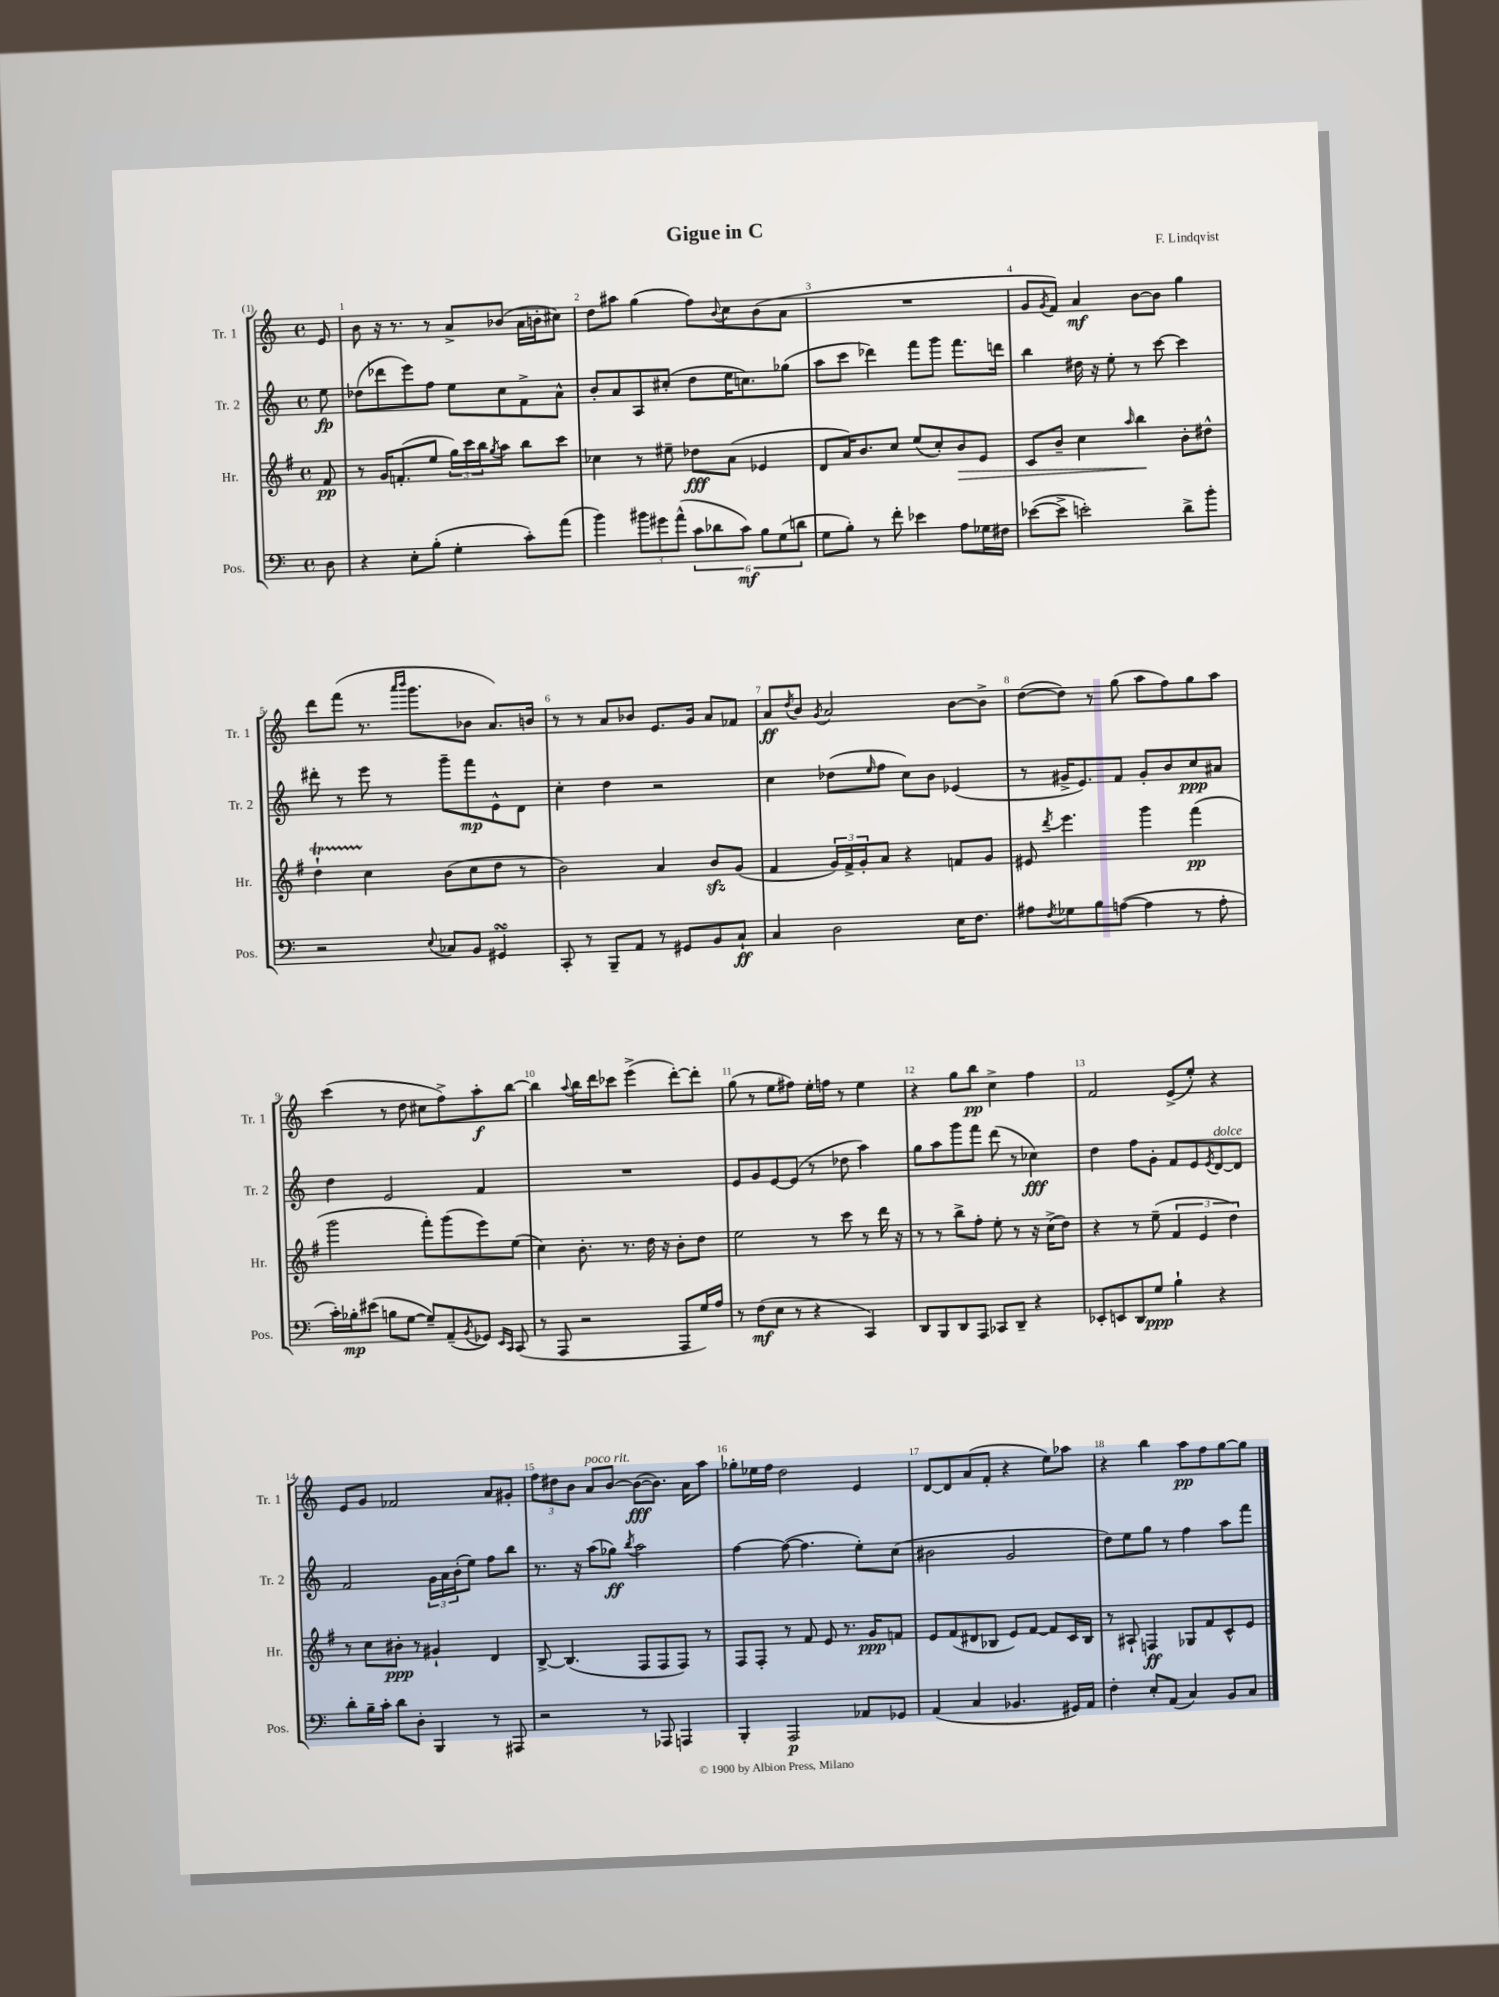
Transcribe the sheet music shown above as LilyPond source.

\header { title = "Gigue in C" composer = "F. Lindqvist" }
<<
\new StaffGroup <<
\new Staff = "s0" \with { instrumentName = "Tr. 1" shortInstrumentName = "Tr. 1" } {
    \clef treble \key c \major \defaultTimeSignature \time 4/4 \partial 8
    e'8 |
    b'8 r16 r8. r8 a'8-> bes'8( a'16 b'16-. cis''8) |
    d''8 ais''8 g''4( f''8) \appoggiatura { b'8 } c''8 b'8( a'8 |
    R1 |
    g'8 \acciaccatura { g'8 } f'8) a'4\mf b'8~ b'8 g''4 |
    d'''8 f'''8( r8. \grace { a'''16 b'''16 } g'''8. bes'8 a'8.) b'16 |
    r8 r8 a'8 bes'8 e'8. g'16 a'8 fes'8 |
    a'8\ff \acciaccatura { d''8 } b'8 \acciaccatura { g'8 } a'2 b'8~ b'8-> |
    d''8~( d''8) r8 g''8( a''8 f''8) g''8 a''8 |
    c'''4( r8 d''8 cis''8 f''8->) a''8-.\f b''8~ |
    b''4 \appoggiatura { a''8 } b''16 d'''16 ces'''8 e'''4->( d'''8~-.) d'''8-. |
    g''8( r8 e''8 fis''8) e''16-. f''16 r8 e''4 |
    r4 g''8 b''8\pp c''4-> f''4 |
    f'2 e'8->( e''8-.) r4 |
    e'8 g'8 fes'2 a'8 gis'8-. |
    \tuplet 3/2 { f''8 dis''8 b'8 } a'8^\markup { \italic "poco rit." } b'8~ b'8~\fff( b'8.) a'16 a''8 |
    ges''8-. ees''16 f''16 d''2 e'4 |
    d'8~ d'8 a'8( f'8-. r4 e''8) aes''8 |
    r4 b''4 a''8\pp f''8 g''8~ g''8 \bar "|." |
}
\new Staff = "s1" \with { instrumentName = "Tr. 2" shortInstrumentName = "Tr. 2" } {
    \clef treble \key c \major \defaultTimeSignature \time 4/4 \partial 8
    e''8\fp |
    des''8( des'''8 e'''8) f''8 e''8 c''8 f'8-> a'8-^ |
    b'8-. a'8 a8 cis''8-.( d''8 e''16 c''8.) ges''8( |
    a''8 c'''8 des'''4) f'''8 g'''8 f'''8. d'''16 |
    b''4 dis''16 r16 e''8-. r8 c'''8~ c'''4 |
    dis'''8-. r8 e'''8 r8 g'''8-- f'''8\mp e'8-^ d'8 |
    c''4-. d''4 r2 |
    c''4 des''8( \grace { e''16 } f''8 c''8) b'8 ees'4( |
    r8 gis'16-> e'8.) f'8 gis'8-. b'8 c''8\ppp ais'8 |
    d''4 e'2 f'4 |
    R1 |
    e'8 g'8 e'8~ e'8( r8 des''8 a''4) |
    g''8 a''8 g'''8 f'''8 d'''8( r8 ces''4\fff) |
    d''4 f''8 g'8-. f'8 e'8 \acciaccatura { e'8 } d'8~^\markup { \italic "dolce" } d'8 |
    f'2 \tuplet 3/2 { g'16 a'16 b'16-.( } e''8) f''8 b''8 |
    r8. r16 a''8( ges''8\ff) \acciaccatura { b''8 } a''2 |
    f''4~ f''8~( f''4. e''8-.) c''8( |
    bis'2 g'2 |
    d''8) e''8 g''8 r8 f''4 a''8 f'''8 \bar "|." |
}
\new Staff = "s2" \with { instrumentName = "Hr." shortInstrumentName = "Hr." } {
    \clef treble \key g \major \defaultTimeSignature \time 4/4 \partial 8
    fis'8\pp |
    r8 g'16 f'8.-.( e''8 \tuplet 3/2 { g''16) c'''16 b''16 } \acciaccatura { g''8 } a''8 b''8 c'''8 |
    ces''4 r8 eis''8-- des''8\fff a'8( ees'4 |
    d'8 a'16) b'8. c''8 e''8( c''8-.) b'8\> e'8 |
    c'8 b'8-- c''4 \grace { a''16 } b''4\! b'8-. dis''8-^ |
    d''4-!\startTrillSpan c''4\stopTrillSpan b'8( c''8 d''8 r8 |
    b'2) a'4 b'8\sfz g'8( |
    fis'4 \tuplet 3/2 { g'16) fis'16-> g'16-. } a'8 r4 f'8 g'8 |
    eis'8 \acciaccatura { d'''8 } e'''4. g'''4 fis'''4\pp( |
    g'''2 fis'''8-.) g'''8( e'''8) e''8( |
    c''4) b'8.-. r8. d''16 r16 b'8-. d''8 |
    e''2 r8 c'''8 r8 d'''16 r16 |
    r8 r8 b''8-> fis''8-. e''8-. r8 r16 c''16->( d''8) |
    r4 r8 e''8--( \tuplet 3/2 { fis'4 e'4 d''4) } |
    r8 c''8 bis'8-.\ppp r8 gis'4-! d'4 |
    b8~-> b4.( fis8 fis8 fis8) r8 |
    fis8 fis8-. r8 fis'8 e'8 r8. g'16\ppp f'8 |
    e'8 fis'8( dis'8 bes8 e'8) fis'8~ fis'8 c'16 bes16 |
    r8 ais8-! f4\ff ges8 fis'8 c'8-^ e'8 \bar "|." |
}
\new Staff = "s3" \with { instrumentName = "Pos." shortInstrumentName = "Pos." } {
    \clef bass \key c \major \defaultTimeSignature \time 4/4 \partial 8
    d8 |
    r4 e8-. b8-.( g4-. c'8-.) a'8( |
    b'4) \tuplet 3/2 { bis'8 gis'8 a'8-^( } \tuplet 6/4 { c'8 des'8 c'8\mf) b8 g8( d'8 } |
    g8 b8-.) r8 f'8-. ees'4 a8 ges16 fis16 |
    ees'8~( ees'8-> e'2-.) d'8-> b'8-. |
    r2 \appoggiatura { e8 } ces8 b,8 gis,4\turn |
    c,8-. r8 b,,8-- a,8 r8 gis,8 b,8 c8-!\ff |
    c4 d2 e16 f8. |
    ais8 \acciaccatura { f8 } ges8 b8 a8~( a4 r8 a8-. |
    c'16-.) bes16-.\mp eis'8( b8 g8~ g8--) a,8--( \acciaccatura { b,8 } ges,8) \grace { e,16 c,16 } c,8( |
    r8 a,,8 r2 a,,8 g16) a16 |
    r8 f8\mf( e8 r8 r4 c,4) |
    d,8 b,,8 d,8 a,,8 ces,8 d,8-- r4 |
    ees,8-. e,8 d,8 g8\ppp b4-! r4 |
    d'8-. b16-- c'16-. d'8 d8-. b,,4 r8 ais,,8 |
    r2 r8 aes,,8 a,,4 |
    b,,4-. a,,2\p aes,8 ges,8 |
    a,4( c4 bes,4. gis,16) a,16 |
    f4-. e8-. a,8( c4) b,8 c8 \bar "|." |
}
>>
>>
\layout { \context { \Score \override BarNumber.break-visibility = ##(#f #t #t) barNumberVisibility = #all-bar-numbers-visible } }
